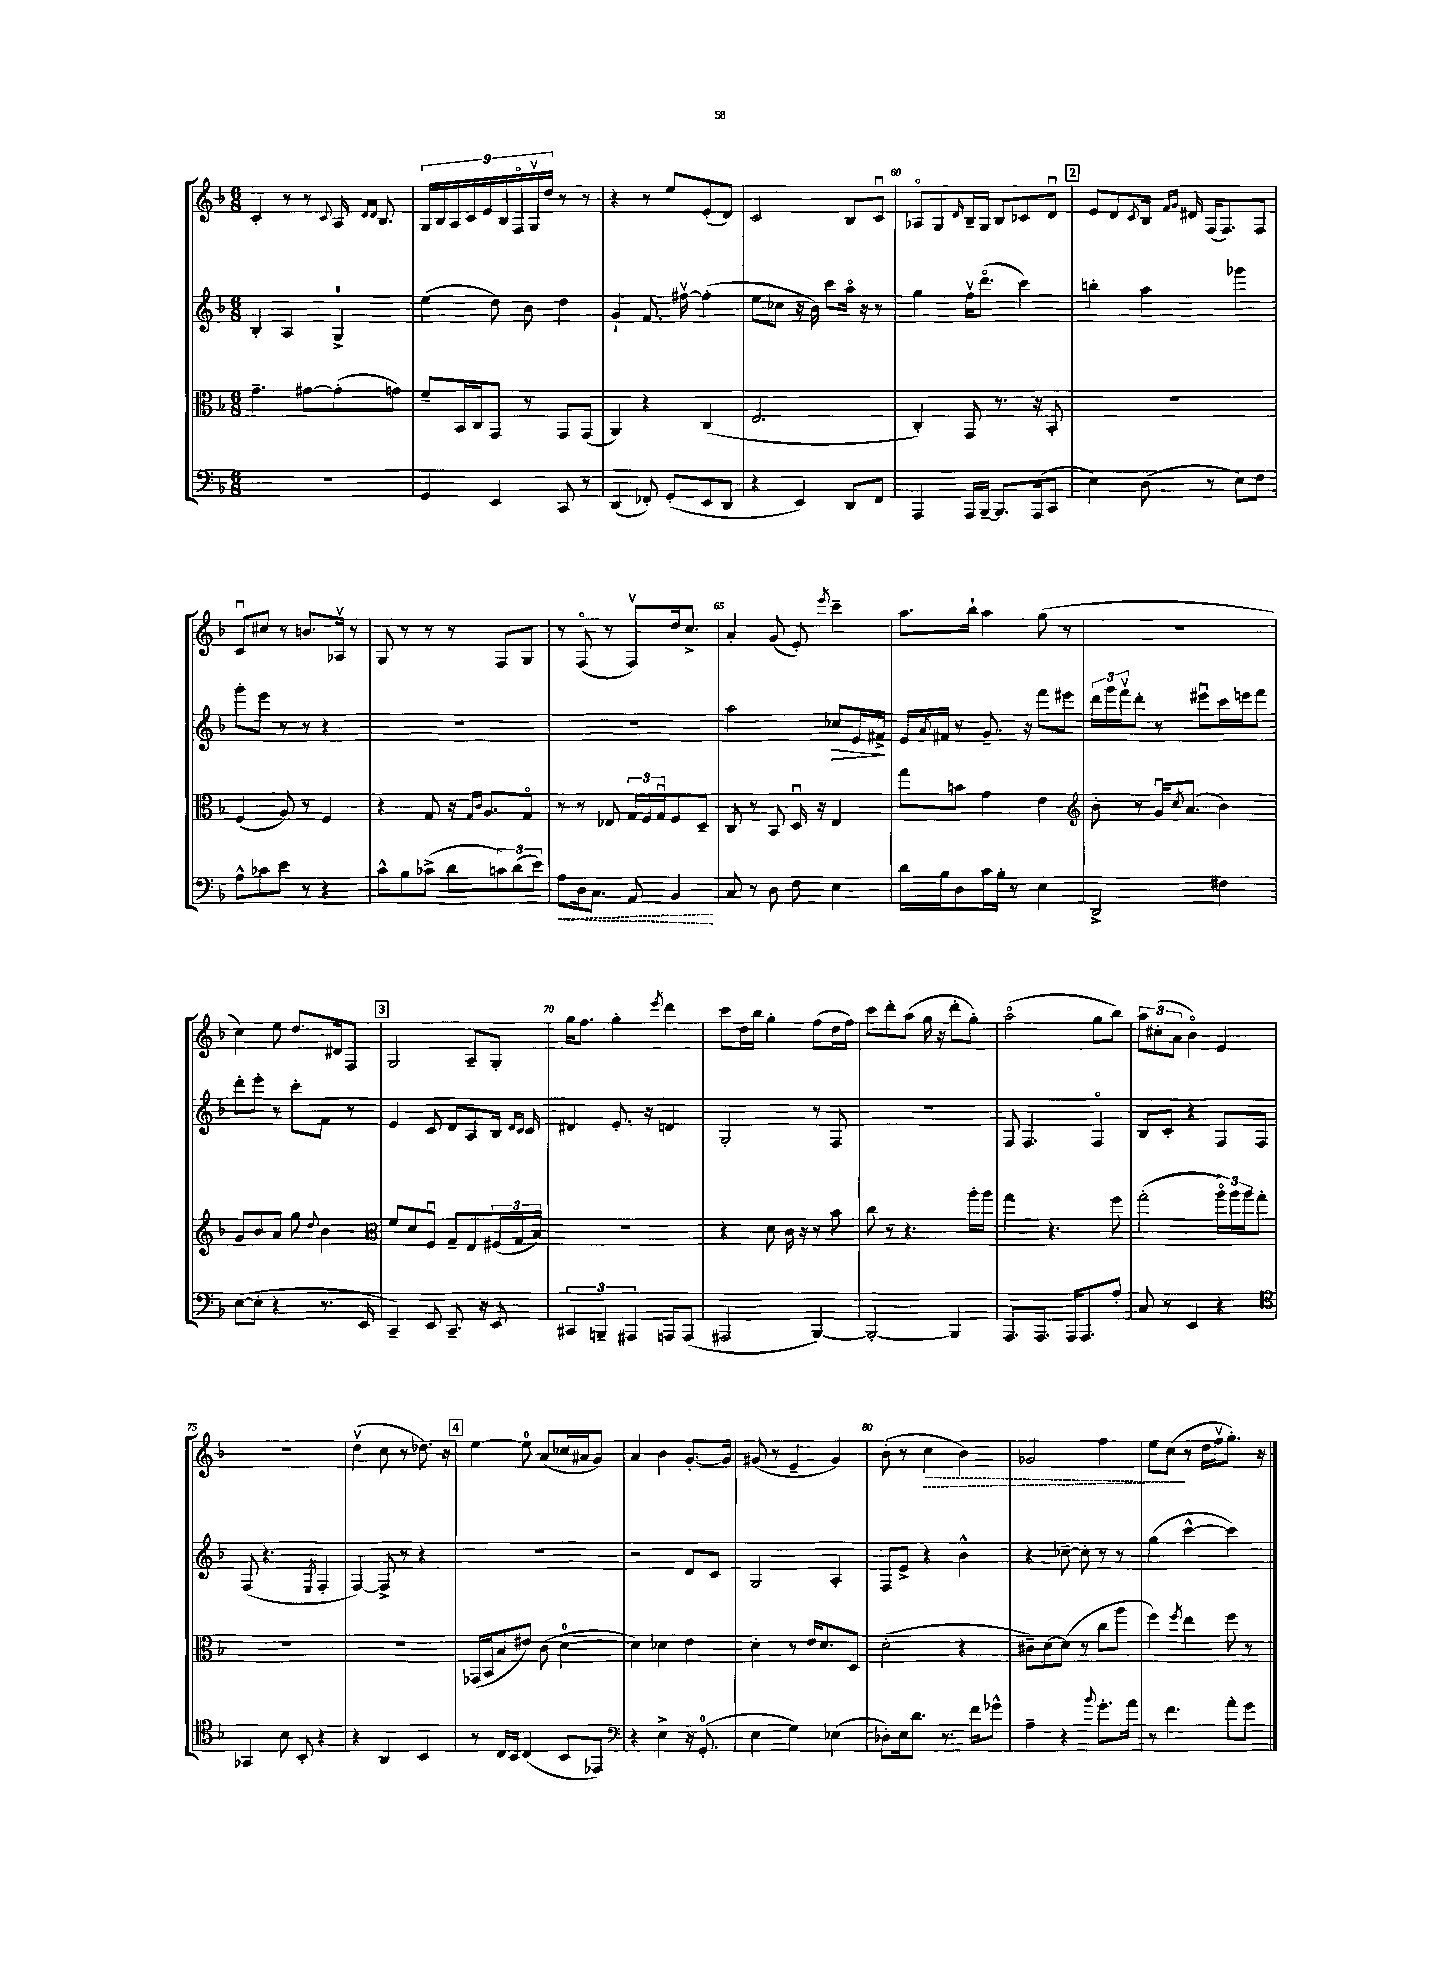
<<
\new StaffGroup <<
\new Staff = "s0" {
    \clef treble \key f \major \numericTimeSignature \time 6/8
    c'4-. r8 r8 \appoggiatura { c'8 } a16 \grace { d'16 d'16 } bes8. |
    \tuplet 9/8 { g16 bes16 a16 c'16 e'16 bes16 f16\flageolet g16\upbow d''16 } r8 r8 |
    r4 r8 e''8 e'8-.( d'8) |
    c'2 bes8 c'8\downbow |
    aes8\flageolet g8 \grace { d'16 } bes16-- g16 bes8 ces'8 d'8\downbow |
    \mark \markup { \box "2" } e'8 d'8 \acciaccatura { c'8 } bes16 \grace { f'16 g'16 } dis'16 f16( f8.) f8 |
    c'8\downbow cis''8 r8 b'8. aes16\upbow r8 |
    g8 r8 r8 r8 f8 g8 |
    r8 f8\flageolet( r8 f8\upbow) d''16 c''8.-> |
    a'4-. g'8( e'8-.) \acciaccatura { e'''8 } c'''4-- |
    a''8. bes''16-! a''4 g''8( r8 |
    R2. |
    c''4) e''8 d''8. dis'16 f8 |
    \mark \markup { \box "3" } g2 a8-- g8-. |
    g''16 f''8. g''4-. \acciaccatura { e'''8 } d'''4 |
    c'''8 d''16 bes''16 g''4-. f''8( d''16 f''16) |
    c'''8 d'''8-. a''8( g''16 r16 d'''8-. g''8-.) |
    a''2\flageolet( g''8 bes''8) |
    \tuplet 3/2 { a''8 cis''8-.( a'8 } bes'4\flageolet) e'4 |
    R2. |
    d''4\upbow( c''8 r8 des''8.) r16 |
    \mark \markup { \box "4" } e''4~ e''8-0 a'8( ces''16 ais'16 g'8) |
    a'4 bes'4 g'8.~-. g'16 |
    gis'8( r8 e'4-- gis'4) |
    bes'8-.( r8 \once \override Hairpin.style = #'dashed-line c''4\> bes'4) |
    ges'2 f''4 |
    e''8 c''8\!( r8 d''16 f''16\upbow g''8.-.) r16 \bar "|." |
}
\new Staff = "s1" {
    \clef treble \key f \major \numericTimeSignature \time 6/8
    bes4-. a4 g4-0-> |
    e''4( d''8) bes'8 d''4 |
    g'4-! f'8. fis''16~\upbow fis''4-.( |
    e''8 ces''8 r16 bes'16) c'''8 a''16\flageolet r16 r8 |
    g''4 f''16\upbow d'''8.\flageolet( c'''4) |
    \mark \markup { \box "2" } b''4-. a''4 ges'''4 |
    g'''8-. e'''8 r8 r8 r4 |
    R2. |
    R2. |
    a''2 ces''8\> e'16 fis'16->\! |
    e'16 \acciaccatura { a'8 } fis'16 r8 g'8.-- r16 f'''8 eis'''8 |
    \tuplet 3/2 { d'''16 g'''16 f'''16\upbow } d'''8-. r8 eis'''8\downbow c'''16 e'''16 f'''8 |
    d'''8-. e'''8-. r8 c'''8-. f'8 r8 |
    \mark \markup { \box "3" } e'4 c'8 d'8 a8 bes16 \grace { d'16 c'16 } c'16 |
    dis'4 e'8.-. r16 d'4 |
    g2-. r8 f8 |
    R2. |
    f8 f4. f4\flageolet |
    bes8 c'8-. r4 f8 f8 |
    f8( r4. \acciaccatura { e8 } f4-. |
    f4~) f8-> r8 r4 |
    \mark \markup { \box "4" } R2. |
    r2 d'8 c'8 |
    g2 a4-. |
    f8 e'8-> r4 bes'4-^ |
    r4 ces''8~-- ces''8-. r8 r8 |
    g''4( c'''4~-^ c'''4) \bar "|." |
}
\new Staff = "s2" {
    \clef alto \key f \major \numericTimeSignature \time 6/8
    g'4.-- gis'8~ gis'8-.( g'8) |
    f'8-- bes,16 c16 g,8 r8 g,8 g,8( |
    a,4) r4 c4( |
    e2. |
    c4-.) g,8 r8. r16 bes,8-. |
    \mark \markup { \box "2" } R2. |
    f4( a8) r8 f4 |
    r4 g8 r16 \grace { g16 c'16 } a8. g8\flageolet |
    r8 r8 ees8 \tuplet 3/2 { g16 f16 g16\downbow } f8 d8-- |
    c8 r8 bes,8 d16\downbow r16 e4 |
    g''8 b'8 g'4 e'4 |
    \clef treble bes'8-. r8 g'16\downbow \acciaccatura { c''8 } a'8.( bes'4) |
    g'8 bes'8 a'8 g''8 \appoggiatura { d''8 } bes'4 |
    \mark \markup { \box "3" } \clef alto f'8 d'8 f8\downbow g8-- e8 \tuplet 3/2 { fis16( g16 bes16) } |
    R2. |
    r4 d'8 c'16 r16 r8 bes'8 |
    c''8 r8 r4. a''16-. a''16 |
    g''4 r4. f''8 |
    g''2-.( \tuplet 3/2 { a''16\flageolet) a''16 a''16 } g''8-. |
    R2. |
    R2. |
    \mark \markup { \box "4" } ges,16( bes,16 bes8 eis'8) c'8( d'4-0~ |
    d'4) des'4 e'4 |
    d'4-. r8 e'16 d'8. d8 |
    d'2-.( r4 |
    cis'8--) d'8~ d'8( r8 c''8 a''8 |
    f''4) \acciaccatura { f''8 } e''4 f''8 r8 \bar "|." |
}
\new Staff = "s3" {
    \clef bass \key f \major \numericTimeSignature \time 6/8
    R2. |
    g,4 e,4 c,8 r8 |
    d,4( fes,8-.) g,8-.( e,8 d,8 |
    r4 e,4) d,8 f,8 |
    a,,4 a,,16 bes,,16~-- bes,,8. a,,16( c,8 |
    \mark \markup { \box "2" } e4) d8( r8 e8) f8 |
    a8-^ ces'8 e'8 r8 r4 |
    c'8-^ bes8 ces'8->( d'8 \tuplet 3/2 { c'8) d'8( e'8) } |
    \once \override Hairpin.style = #'dashed-line a8\< d16 c8. a,8 bes,4\! |
    c8 r8 d8 f8 e4 |
    d'16 bes16 d8 c'16 bes16-. r8 e4 |
    d,2-> fis4 |
    e8~( e8-. r4 r8. e,16 |
    \mark \markup { \box "3" } c,4--) e,8 c,8.-- r16 e,8 |
    \tuplet 3/2 { cis,4 b,,4-- ais,,4 } a,,8 a,,8( |
    ais,,2 bes,,4~) |
    bes,,2~-. bes,,4 |
    a,,8. a,,8. a,,16 a,,8. a8-. |
    c8 r8 e,4 r4 |
    \clef tenor ges,4 bes8 bes,8-. r4 |
    r4 a,4 bes,4 |
    \mark \markup { \box "4" } r8 c16 bes,16 c4( bes,8 ees,8) |
    \clef bass r4 e4-> r16 g,8.-0-.( |
    e4 g4) ees4( |
    des8-.) e16 d'8. r8. f'16 ges'8-^ |
    a4-- r4 \appoggiatura { bes'8 } g'8.-. a'16 |
    r8 f'4. a'8-. g'8 \bar "|." |
}
>>
>>
\layout { \context { \Score currentBarNumber = #56 \override BarNumber.break-visibility = ##(#f #t #t) barNumberVisibility = #(every-nth-bar-number-visible 5) } }
